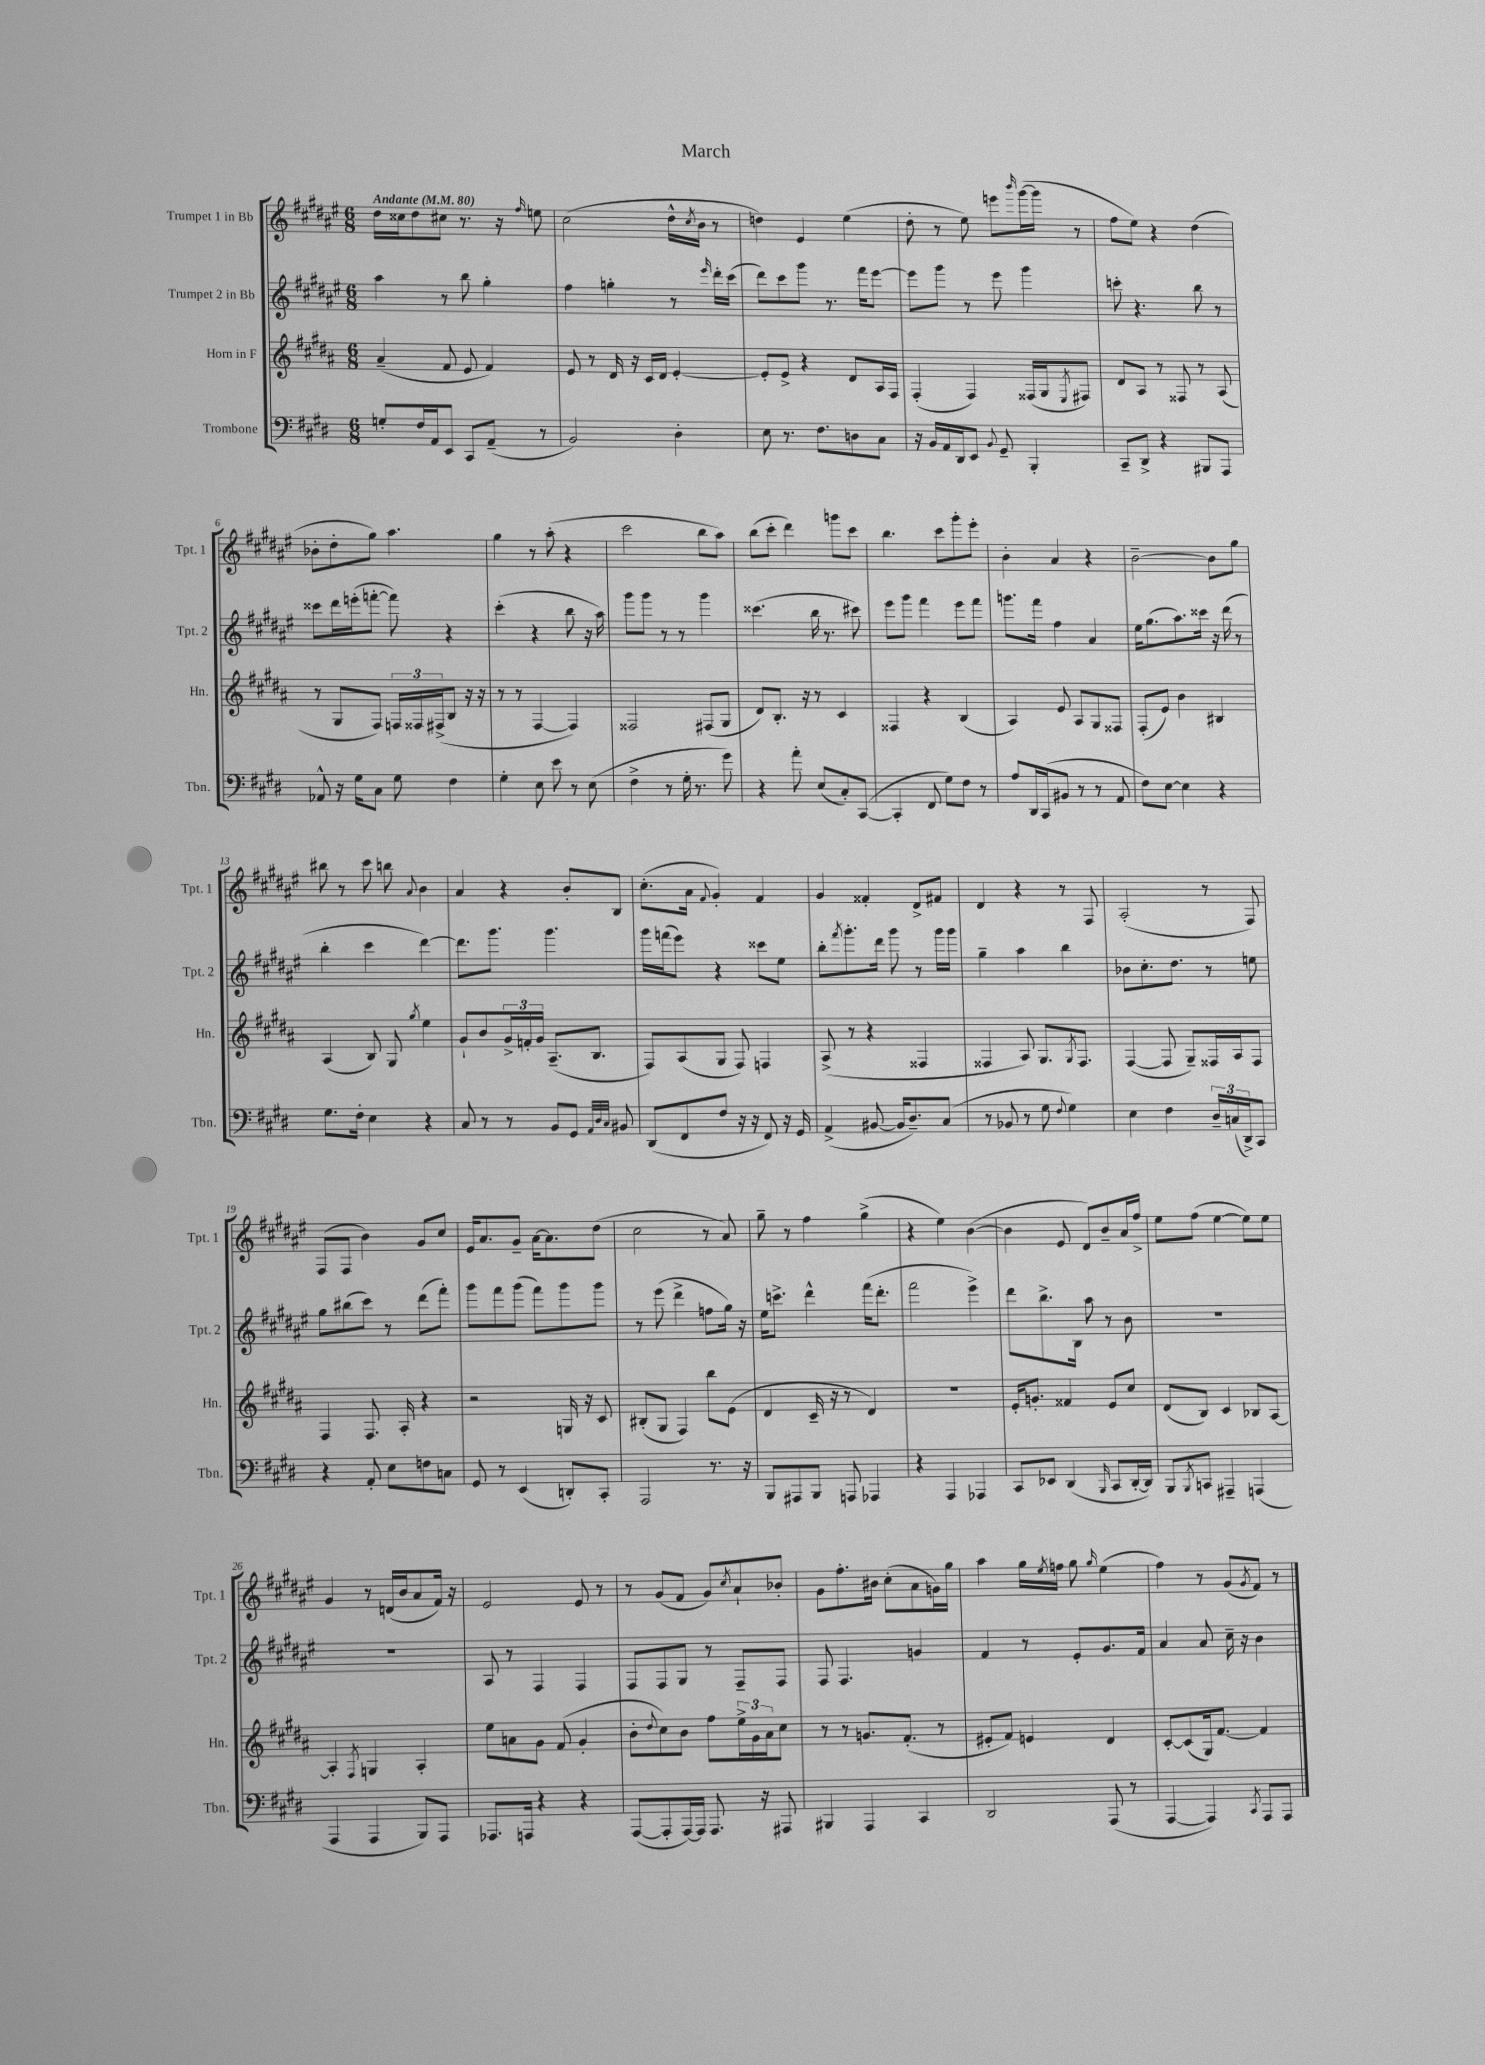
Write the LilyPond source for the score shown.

\header { title = "March" }
<<
\new StaffGroup <<
\new Staff = "s0" \with { instrumentName = "Trumpet 1 in Bb" shortInstrumentName = "Tpt. 1" } {
    \clef treble \key fis \major \numericTimeSignature \time 6/8 \tempo "Andante" 4 = 80
    dis''16 cisis''16 dis''8 cis''8 r8. r16 \grace { fis''16 } e''8 |
    cis''2( dis''16-^ \acciaccatura { cis''8 } b'16 r8 |
    d''4) eis'4 eis''4( |
    dis''8-. r8 eis''8) e'''8 \grace { b'''16 } gis'''16~( gis'''16 r8 |
    fis''8 eis''8) r4 dis''4( |
    bes'8-. dis''8-. gis''8) ais''4. |
    gis''4 r8 ais''8-.( r4 |
    cis'''2 b''8 ais''8) |
    b''8( cis'''8-. dis'''4) g'''8 cis'''8 |
    b''4. cis'''8 gis'''8-. eis'''8-. |
    b'4-. ais'4 r4 |
    b'2~-- b'8 gis''8 |
    bis''8 r8 cis'''8 b''8 \appoggiatura { ais'8 } b'4 |
    ais'4 r4 b'8-. b8 |
    cis''8.-.( ais'16 \appoggiatura { fis'8 } gis'4-.) fis'4 |
    gis'4 fisis'4-. dis'8-> fis'8 |
    dis'4 r4 r8 fis8 |
    ais2-.( r8 fis8) |
    fis8( fis8 b'4) gis'8 cis''8 |
    eis'16 ais'8. gis'8-- ais'16~ ais'8. dis''8( |
    cis''2 r8 ais'8) |
    gis''8-- r8 fis''4 gis''4->( |
    r4 eis''4) b'4~( |
    b'4 eis'8 dis'8) b'8-- ais'16 fis''16-> |
    eis''8 fis''8( eis''4~ eis''8) eis''8 |
    gis'4 r8 d'16( b'16 ais'8 fis'16) r16 |
    eis'2 eis'8 r8 |
    r8 gis'8( fis'8 gis'8) \acciaccatura { cis''8 } ais'8-! bes'8-. |
    gis'8 fis''8.-. bis'16 cis''8-.( ais'8 g'16) gis''16 |
    ais''4 gis''16 \acciaccatura { eis''8 } f''16 gis''8 \grace { gis''16 } eis''4( |
    fis''4) r8 gis'8( \acciaccatura { gis'8 } fis'8) r8 \bar "|." |
}
\new Staff = "s1" \with { instrumentName = "Trumpet 2 in Bb" shortInstrumentName = "Tpt. 2" } {
    \clef treble \key fis \major \numericTimeSignature \time 6/8
    ais''4 r8 b''8 gis''4-. |
    fis''4 g''4-. r8 \grace { eis'''16 } dis'''16-. cis'''16( |
    dis'''8) cis'''8 gis'''8 r8. fis'''16 eis'''8~ |
    eis'''8 gis'''8 r8 eis'''8 gis'''4 |
    c'''8-. r4. b''8 r8 |
    cisis'''8 dis'''16 e'''16-.( f'''8~-. f'''8) r4 |
    cis'''4-.( r4 b''8 r16 ais''16) |
    gis'''8 gis'''8 r8 r8 gis'''4 |
    cisis'''4.( b''16 r8. cis'''8) |
    eis'''8 gis'''8 fis'''4 eis'''8 fis'''8 |
    g'''8. fis'''16 fis''4 ais'4 |
    eis''16 gis''8.( ais''8.) cisis'''16 r16 dis'''16( r8 |
    b''4-. cis'''4 dis'''4~) |
    dis'''8. gis'''8. gis'''4. |
    gis'''16 f'''16( eis'''8) r4 cisis'''8 eis''8 |
    b''8-. \acciaccatura { fis'''8 } gis'''8.-. dis'''16 gis'''8 r8 gis'''16 gis'''16 |
    gis''4-- ais''4 b''4 |
    bes'8 cis''8.-. dis''8. r8 e''8 |
    gis''8 bis''8( cis'''8) r8 dis'''8( fis'''8-.) |
    gis'''8 fis'''8 gis'''8( fis'''8) gis'''8 gis'''8 |
    r8 eis'''8( dis'''4-> f''8 gis''16) r16 |
    eis''16 c'''8.-> dis'''4-^ fis'''16( dis'''8.-. |
    fis'''2 eis'''4->) |
    dis'''8 b''8.-> b16 ais''8 r8 b'8 |
    R2. |
    R2. |
    ais8 r8 fis4 fis4 |
    fis8 fis8 gis8 r8 fis8-- fis8 |
    fis8 fis4. g'4 |
    fis'4 r8 eis'8-. gis'8. fis'16 |
    ais'4 ais'8 cis''16-- r16 b'4 \bar "|." |
}
\new Staff = "s2" \with { instrumentName = "Horn in F" shortInstrumentName = "Hn." } {
    \clef treble \key b \major \numericTimeSignature \time 6/8
    ais'4--( fis'8 e'8 fis'4) |
    e'8 r8 dis'16 r16 cis'16 dis'16 e'4~-. |
    e'8-. e'8-> r4 dis'8 ais16 fis16 |
    fis4-.( fis4) fisis16( gis16 \acciaccatura { e8 } fis8) |
    dis'8 ais8 r8 fisis8 r8 ais8( |
    r8 gis8 fis8) \tuplet 3/2 { f16 fisis16 fis16->( } b8 r16 r16 |
    r8 r8 fis4~ fis4) |
    fisis2 fis8( gis8 |
    dis'8) b8.-. r16 r8 cis'4 |
    fisis4 r4 b4( |
    ais4) e'8 ais8 gis8 fisis8 |
    fis8-.( e'8) b'4 bis4 |
    ais4( b8) gis8 \acciaccatura { gis''8 } e''4 |
    gis'8-! b'8 \tuplet 3/2 { gis'16-> f'16-. gis'16 } ais8.--( b8. |
    fis8) ais8( gis8 fis8) f4 |
    ais8->( r8 r4 fisis4 |
    fisis4 ais8) gis8. \acciaccatura { gis8 } fisis8. |
    fis4~( fis8 gis8--) fisis16 ais16 fisis8 |
    fis4 fis8. ais16-. r4 |
    r2 g16 r16 cis'8 |
    bis8-.( gis8 fis4) b''8 e'8( |
    dis'4 cis'16-- r16 r8 dis'4) |
    R2. |
    e'16-. g'8.-. fisis'4 e'8 cis''8 |
    dis'8( b8) cis'4 bes8 ais8~ |
    ais4-. \acciaccatura { fis8 } g4 ais4-. |
    e''8 a'8 gis'8 fis'8( gis'4-. |
    b'8-. \appoggiatura { dis''8 } cis''8) b'8 fis''8 \tuplet 3/2 { e''16-> gis'16 ais'16 } cis''8 |
    r8 r8 g'8. fis'8.-.( r8 |
    eis'8-. fis'8) e'4 dis'4 |
    cis'8~-. cis'8( gis16) fis'8.~ fis'4 \bar "|." |
}
\new Staff = "s3" \with { instrumentName = "Trombone" shortInstrumentName = "Tbn." } {
    \clef bass \key e \major \numericTimeSignature \time 6/8
    g8-. fis16 a,16 e,8 cis,8 a,8--( r8 |
    b,2) dis4-. |
    e8 r8. fis8. d8 cis8 |
    r16 b,16 a,16 dis,16 e,8 \appoggiatura { b,8 } gis,8-- b,,4-. |
    cis,8-- dis,8-> r4 bis,,8 a,,8 |
    aes,8-^ r16 gis16 cis8 gis8 fis4 |
    gis4-. e8 e'8 r8 e8( |
    fis4-> r8 gis16-. r8. gis'8) |
    r4 a'8-. e8( cis8-.) cis,8~( |
    cis,4-. fis,8 gis8) fis8 r8 |
    a8 dis,16 cis,16( bis,8 r8 r8 a,8 |
    fis8) e8~ e4 r4 |
    gis8. fis16-. e4 r4 |
    cis8 r8 r8 b,8 gis,8 \grace { a,32 dis32 cis32 } bis,8 |
    dis,8( fis,8 fis8 r16 r16 fis,8) r16 gis,16 |
    a,4->( bis,8~ bis,16 dis8.--) cis8( |
    r8 bes,8 r8 gis8 \appoggiatura { fis8 } gis4) |
    e4 fis4 \tuplet 3/2 { dis16-- c16( dis,16->) } cis,8 |
    r4 a,8-. e8 f8 c8 |
    gis,8 r8 e,4( d,8-.) cis,8-. |
    a,,2 r8. r16 |
    b,,8 ais,,8 b,,8 a,,8 aes,,4 |
    r4 a,,4 aes,,4 |
    cis,8 ees,8 dis,4( \grace { b,,16 } cis,8 dis,16~-. dis,16) |
    b,,8 \acciaccatura { b,,8 } c,8 ais,,4-- a,,4( |
    a,,4 a,,4 b,,8) a,,8 |
    aes,,8. a,,16 r4 r4 |
    a,,8~( a,,8-. a,,16~) a,,16 a,,8. r16 ais,,8 |
    bis,,4 a,,4 cis,4 |
    dis,2 a,,8( r8 |
    a,,4~ a,,4) \acciaccatura { cis,8 } a,,8 a,,8 \bar "|." |
}
>>
>>
